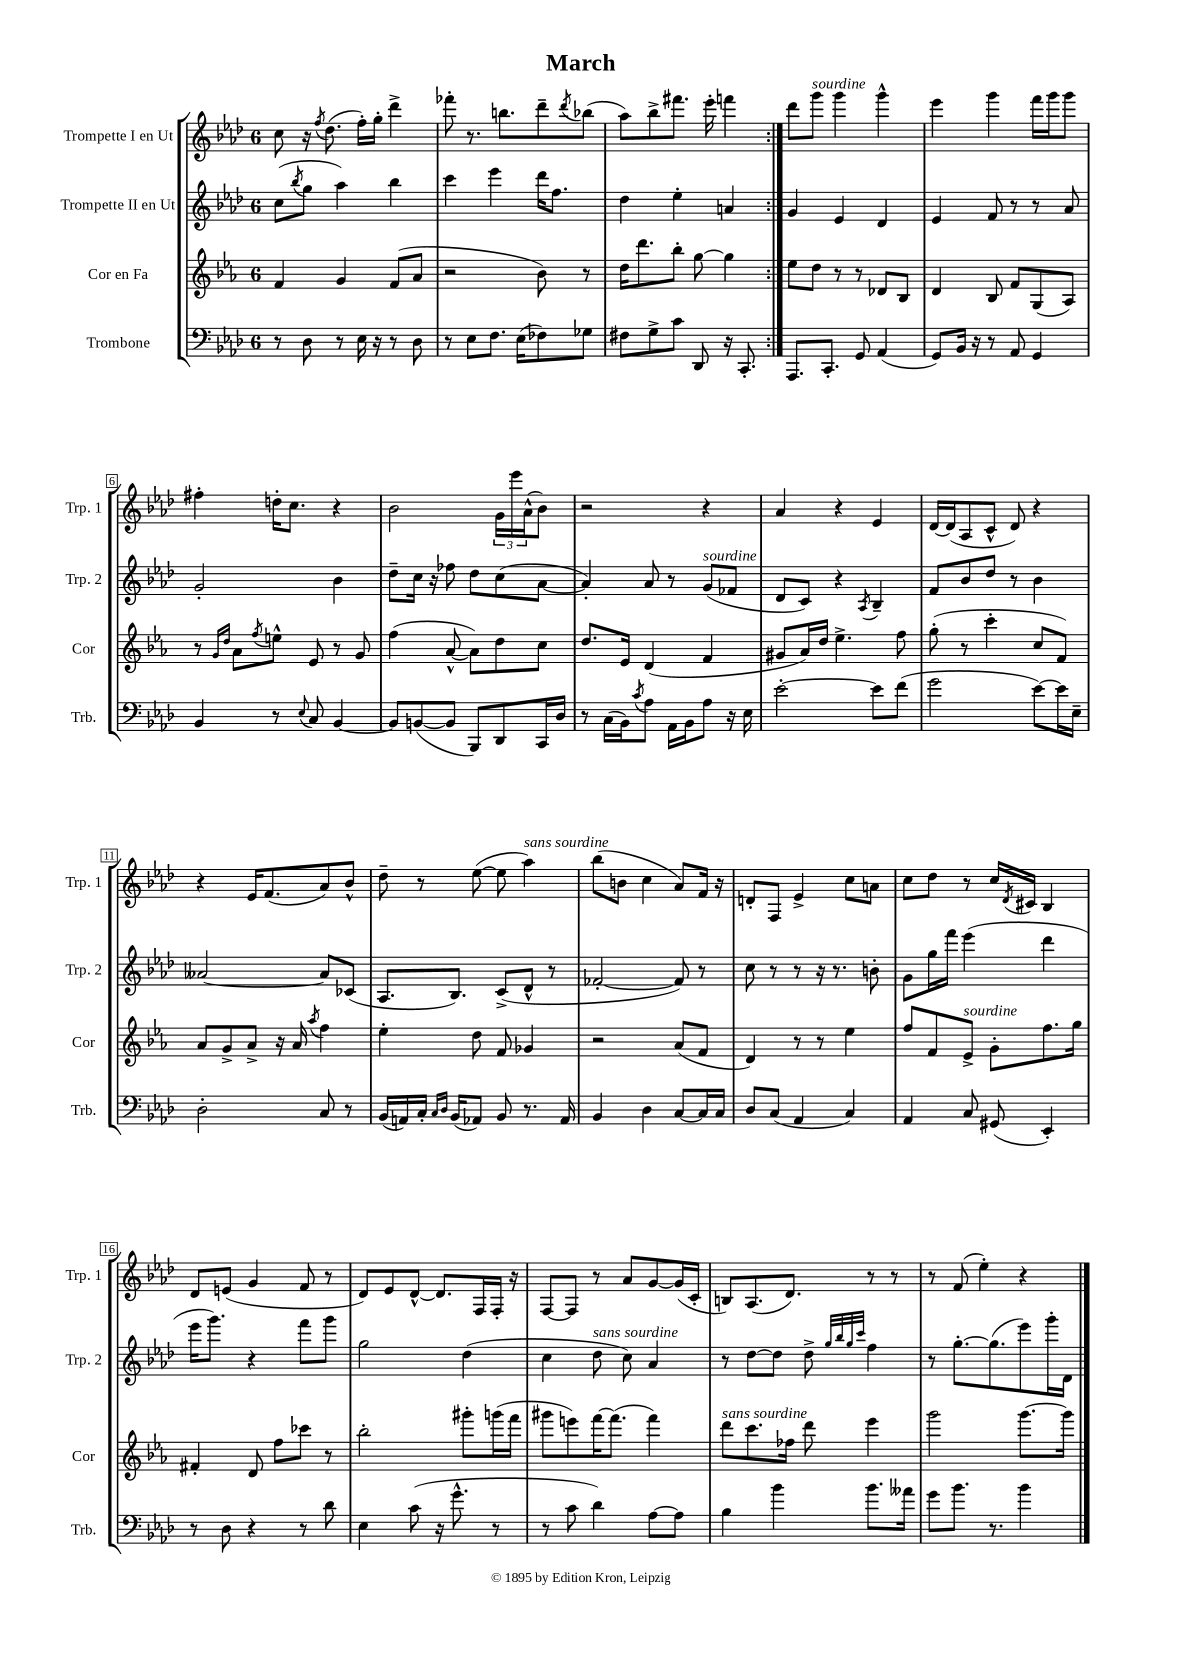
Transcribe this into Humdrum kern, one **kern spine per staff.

**kern	**kern	**kern	**kern
*part4	*part3	*part2	*part1
*staff4	*staff3	*staff2	*staff1
*I"Trombone	*I"Cor en Fa	*I"Trompette II en Ut	*I"Trompette I en Ut
*I'Trb.	*I'Cor	*I'Trp. 2	*I'Trp. 1
*clefF4	*clefG2	*clefG2	*clefG2
*k[b-e-a-d-]	*k[b-e-a-]	*k[b-e-a-d-]	*k[b-e-a-d-]
*M6/8	*M6/8	*M6/8	*M6/8
=1	=1	=1	=1
8r	4f/	(8cc\L	8cc\
.	.	8qbb-/	.
8D-\	.	8gg\J	16r
.	.	.	8qff/
.	.	.	(8.dd-\
8r	4g/	4aa-\)	.
16E-\	.	.	16ff'\LL)
16r	.	.	16gg'\JJ
8r	(8f/L	4bb-\	4ddd-^\
8D-\	8a-/J	.	.
=2	=2	=2	=2
8r	2r	4ccc\	8fff-X'\
8E-\L	.	.	8.r
8.F\J	.	4eee-\	.
.	.	.	8.bbn\L
(16E-\KL	.	.	.
8F-X\)	8b-\)	16ddd-\KL	8ddd-~\
.	.	8.ff\J	.
.	.	.	8qddd-/
8G-X\J	8r	.	(8bb-X\J
=3	=3	=3	=3
8F#X\L	16dd\KL	4dd-\	8aa-\L)
.	8.ddd\	.	.
8G^\	.	.	8bb-^\
8c\J	8bb-'\J	4ee-'\	8.fff#X\J
8DD-/	[8gg\	.	.
.	.	.	16eee-'\
16r	4gg\]	4an/	4fffn\
8.CC'/	.	.	.
=4:|!	=4:|!	=4:|!	=4:|!
8.AAA-/L	8ee-\L	4g/	8ddd-\L
!	!	!	!LO:TX:a:i:t=sourdine
.	8dd\J	.	8ggg\J
8.CC'/J	.	.	.
.	8r	4e-/	4ggg\
8GG/	8r	.	.
(4AA-/	8d-X/L	4d-/	4ggg^^\
.	8B-/J	.	.
=5	=5	=5	=5
8GG/L)	4d/	4e-/	4eee-\
16BB-/Jk	.	.	.
16r	.	.	.
8r	8B-/	8f/	4ggg\
8AA-/	8f/L	8r	.
4GG/	(8G/	8r	16fff\LL
.	.	.	16ggg\J
.	8A-/J)	8a-/	8ggg\J
!!LO:LB:g=z
=6	=6	=6	=6
4BB-/	8r	2g'/	4ff#X'\
.	16qqg/LL	.	.
.	16qqdd/JJ	.	.
.	8a-\L	.	.
.	8qff/	.	.
8r	8een^^\J	.	16ddn'\KL
.	.	.	8.cc\J
8qqE-/	.	.	.
8C/	8e-/	.	.
[4BB-/	8r	4b-\	4r
.	8g/	.	.
=7	=7	=7	=7
8BB-/L]	(4ff\	8dd-~\L	2b-\
([8BBn/	.	16cc\Jk	.
.	.	16r	.
8BB/J]	[8a-^^/	8ff-X\	.
8BBB-/L)	8a-\L])	8dd-\L	.
8DD-/	8dd\	(8cc\	24g\LL
.	.	.	24eee-\
.	.	.	(24a-^^\J
16CC/L	8cc\J	[8a-\J	8b-\J)
16D-/JJ	.	.	.
=8	=8	=8	=8
8r	8.dd/L	4a-'/])	2r
(16C\LL	.	.	.
16BB-\J)	16e-/Jk	.	.
8qc/	.	.	.
8A-\J	(4d/	8a-/	.
16AA-\LL	.	8r	.
16BB-\J	.	.	.
!	!	!LO:TX:a:i:t=sourdine	!
8A-\J	4f/	(8g/L	4r
16r	.	8f-X/J	.
16E-\	.	.	.
=9	=9	=9	=9
[2e-'\	8g#X/L	8d-/L	4a-/
.	16a-/L)	8c/J)	.
.	16dd/JJ	.	.
.	4.ee-^\	4r	4r
.	.	8qA-/	.
8e-\L]	.	4B-~/	4e-/
(8f\J	8ff\	.	.
=10	=10	=10	=10
2g\	(8gg'\	8f/L	[16d-/LL
.	.	.	(16d-/J]
.	8r	8b-/	8A-/
.	4ccc'\	8dd-/J	8c^^/J
.	.	8r	8d-/)
[8e-\L)	8cc/L	4b-\	4r
16e-\L]	8f/J)	.	.
16E-~\JJ	.	.	.
!!LO:LB:g=z
=11	=11	=11	=11
2D-'\	8a-/L	[2a--X/	4r
.	8g^/	.	.
.	8a-^/J	.	16e-/KL
.	.	.	(8.f/
.	16r	.	.
.	16a-/	.	.
.	8qaa-/	.	.
8C/	4ff\	8a--/L]	8a-/)
8r	.	(8c-X/J	8b-^^/J
=12	=12	=12	=12
(16BB-/LL	4ee-'\	8.A-/L	8dd-~\
16AAn/)	.	.	.
16C'/JJ	.	.	8r
16qqC/LL	.	.	.
16qqD-/JJ	.	.	.
(16BB-/KL	.	8.B-/J)	.
8AA-X/J)	8dd\	.	([8ee-\
8BB-/	8f/	(8c^/L	8ee-\]
!	!	!	!LO:TX:a:i:t=sans sourdine
8.r	4g-X/	8d-^^/J	4aa-\)
.	.	8r	.
16AA-/	.	.	.
=13	=13	=13	=13
4BB-/	2r	[2f-X'/	(8bb-\L
.	.	.	8bn\J
4D-\	.	.	4cc\
[8C/L	(8a-/L	8f-/])	8a-/L)
16C/L]	8f/J	8r	16f/Jk
16C/JJ	.	.	16r
=14	=14	=14	=14
8D-/L	4d/)	8cc\	8dn'/L
(8C/J	.	8r	8F/J
4AA-/	8r	8r	4e-^/
.	8r	16r	.
.	.	8.r	.
4C/)	4ee-\	.	8cc\L
.	.	8bn'\	8an\J
=15	=15	=15	=15
4AA-/	8ff/L	8g\L	8cc\L
.	8f/	16gg\L	8dd-\J
.	.	16fff\JJ	.
!	!LO:TX:a:i:t=sourdine	!	!
8C/	8e-^/J	(4eee-\	8r
(8GG#X/	8g'\L	.	16cc/LL
.	.	.	8qd-/
.	.	.	16c#X/JJ
4EE-'/)	8.ff\	4ddd-\	4B-/
.	16gg\Jk	.	.
!!LO:LB:g=z
=16	=16	=16	=16
8r	4f#X'/	16eee-\KL	8d-/L
.	.	8.ggg\J)	.
8D-\	.	.	(8en/J
4r	8d/	4r	4g/
.	8ff\L	.	.
8r	8ccc-X\J	8fff\L	8f/
8d-\	8r	8ggg\J	8r
=17	=17	=17	=17
4E-\	2bb-'\	2gg\	8d-/L)
.	.	.	8e-/
(8c\	.	.	[8d-^^/J
16r	.	.	8.d-/L]
8.g^^\	.	.	.
.	8ggg#X'\L	(4dd-\	.
.	.	.	16F/L
8r	(16gggn\L	.	16F'/JJ
.	16fff\JJ	.	16r
=18	=18	=18	=18
8r	8ggg#X\L	4cc\	[8F/L
8c\	8eeen\)	.	8F/J]
!	!	!LO:TX:a:i:t=sans sourdine	!
4d-\)	[16fff\K	8dd-\	8r
.	(8.fff\J]	.	.
.	.	8cc\)	8a-/L
[8A-\L	4fff\)	4a-/	[8g/
8A-\J]	.	.	(16g/L]
.	.	.	16c'/JJ
=19	=19	=19	=19
!	!LO:TX:a:i:t=sans sourdine	!	!
4B-\	8ddd\L	8r	8Bn/L)
.	8.ccc\	[8dd-\L	(8.A-/
4b-\	.	8dd-\J]	.
.	16ff-X\Jk	.	8.d-/J)
.	8ddd\	8dd-^\	.
.	.	32qqgg/LLL	.
.	.	32qqbb-/	.
.	.	32qqgg/	.
.	.	32qqccc/JJJ	.
8.b-\L	4eee-\	4ff\	8r
.	.	.	8r
16a--X\Jk	.	.	.
=20	=20	=20	=20
8g\L	2ggg\	8r	8r
8.b-\J	.	[8.gg'\L	(8f/
.	.	.	4ee-'\)
8.r	.	(8.gg\]	.
4b-\	[8.ggg\L	8eee-\)	4r
.	.	16ggg'\L	.
.	16ggg\Jk]	16d-\JJ	.
==	==	==	==
*-	*-	*-	*-
